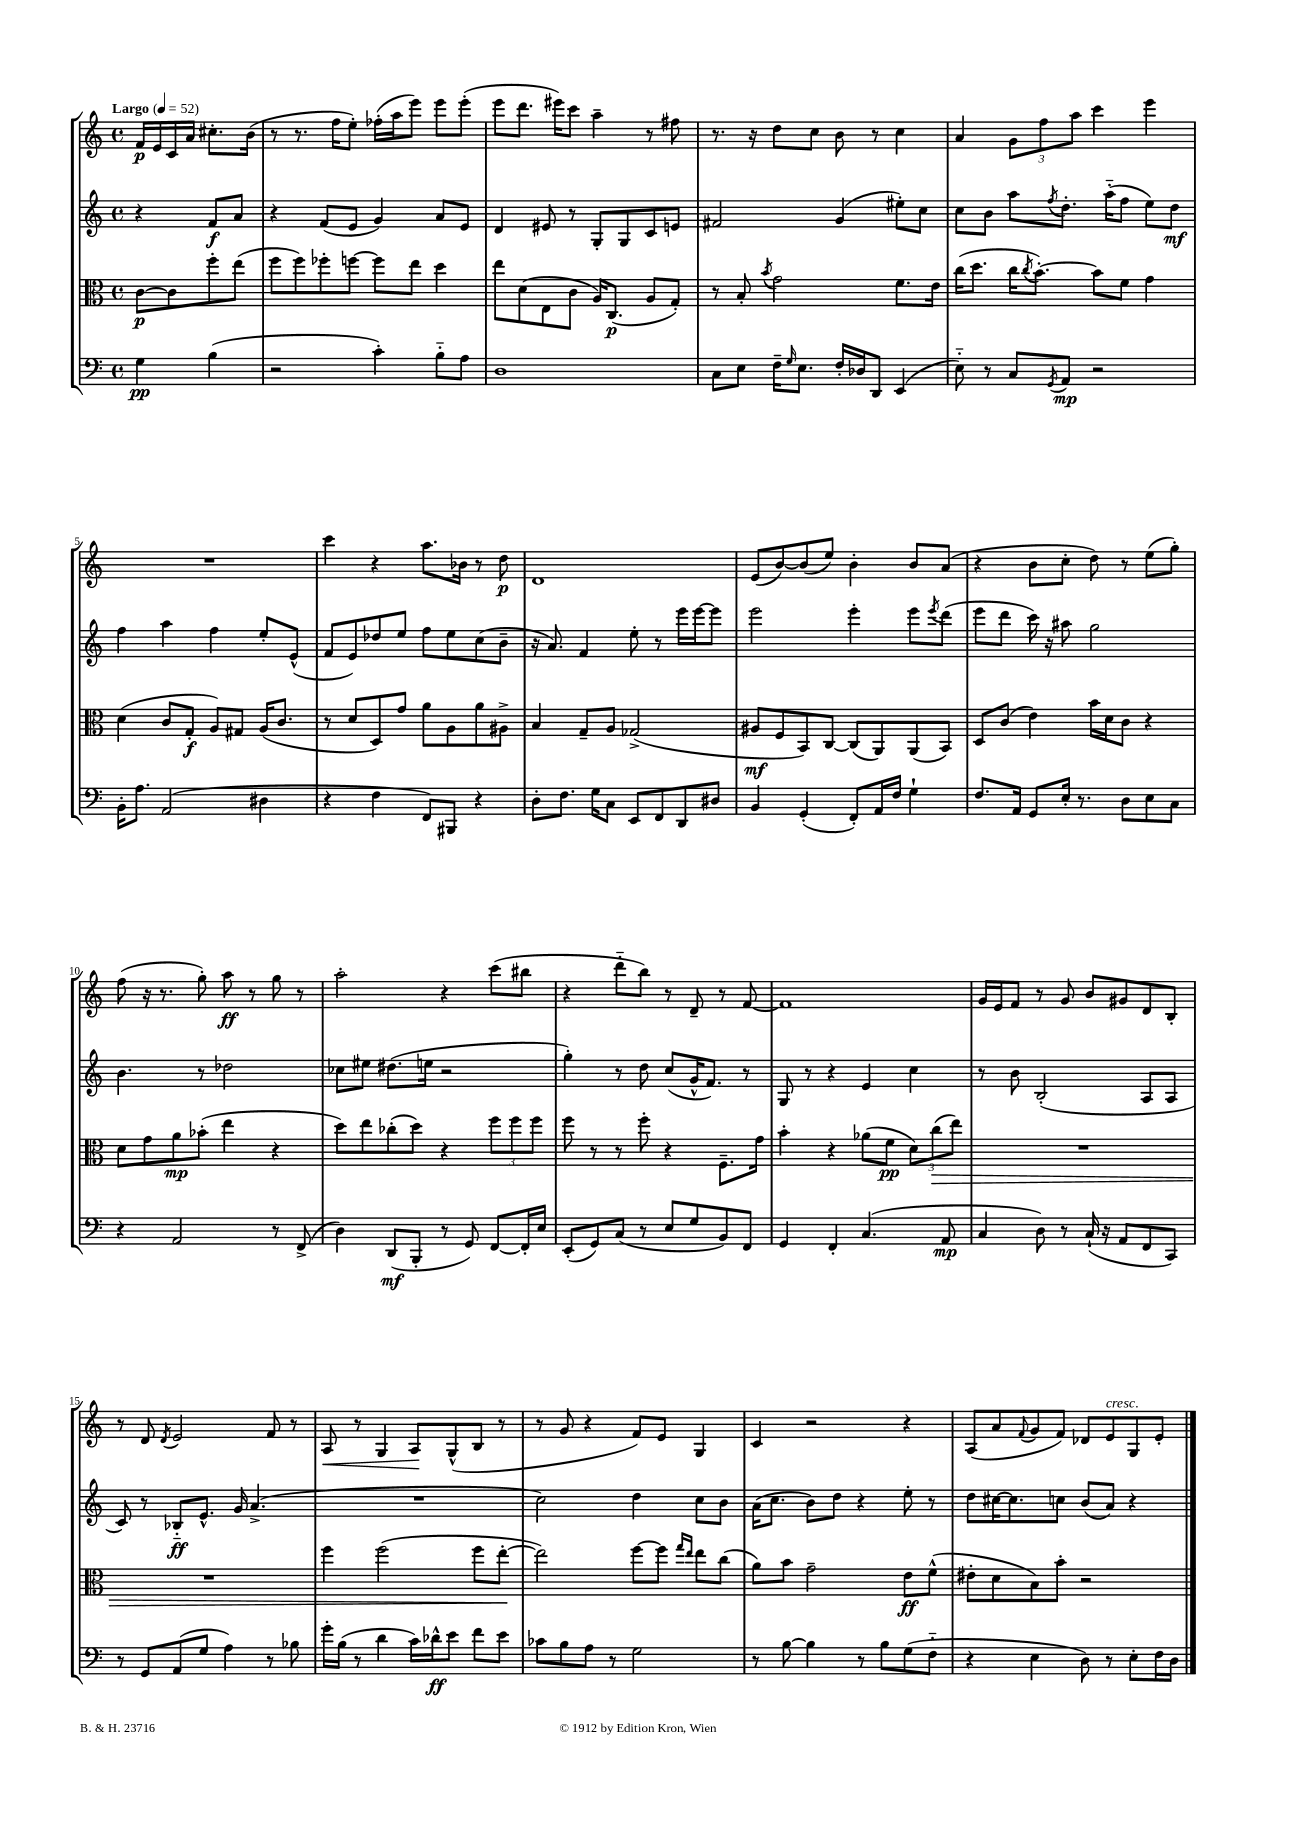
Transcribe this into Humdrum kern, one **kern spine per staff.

**kern	**kern	**kern	**kern
*staff4	*staff3	*staff2	*staff1
*clefF4	*clefC3	*clefG2	*clefG2
*k[]	*k[]	*k[]	*k[]
*M4/4	*M4/4	*M4/4	*M4/4
*met(c)	*met(c)	*met(c)	*met(c)
*MM52	*MM52	*MM52	*MM52
4G\	[8c\L	4r	16f/LL
.	.	.	16e/
.	8c\]	.	16c/
.	.	.	16a/JJ
(4B\	8ff'\	8f/L	8.cc#'\L
.	(8ee\J	8a/J	.
.	.	.	(16b\Jk
=	=	=	=
2r	8ff\L	4r	8r
.	8ff\)	.	8.r
.	8ff-'\	(8f/L	.
.	.	.	16ff\LK
.	[8ff\J	8e/J	8ee'\J)
4c'\)	8ff\]L	4g/)	(16ff-'\LL
.	.	.	16aa\J
.	8ee\J	.	8eee\J)
8B'~\L	4dd\	8a/L	8eee\L
8A\J	.	8e/J	(8eee'\J
=	=	=	=
1D	8ee\L	4d/	8eee\L
.	(8d\	.	8.ddd\J
.	8E\	8e#/	.
.	.	.	16eee#\LK)
.	8c\J	8r	8ccc\J
.	16A/LK)	8G'/L	4aa~\
.	(8.C/J	.	.
.	.	8G/	.
.	8A/L	8c/	8r
.	8G'/J)	8e/J	8ff#\
=	=	=	=
8C\L	8r	2f#/	8.r
8E\J	8B'/	.	.
.	.	.	16r
.	8qb/	.	.
16F~\LK	2g\	.	8dd\L
16qqG/	.	.	.
8.E\J	.	.	.
.	.	.	8cc\J
16F'/LL	.	(4g/	8b\
16D-/J	.	.	.
8DD/J	.	.	8r
(4EE/	8.f\L	8ee#'\L)	4cc\
.	.	8cc\J	.
.	16e\Jk	.	.
=	=	=	=
8E'~\)	(16cc\LK	8cc\L	4a/
.	8.dd\J	.	.
8r	.	8b\J	.
8C/L	16cc\LK	8aa\L	12g\L
.	8qcc/	.	.
.	[8.b'\J)	.	.
.	.	.	12ff\
8qGG/	.	8qff/	.
8AA/J	.	8.dd'\J	.
.	.	.	12aa\J
2r	8b\]L	.	4ccc\
.	.	(16aa'~\LK	.
.	8f\J	8ff\J	.
.	4g\	8ee\L)	4eee\
.	.	8dd\J	.
=	=	=	=
16BB'\LK	(4d\	4ff\	1r
8.A\J	.	.	.
(2AA/	8c/L	4aa\	.
.	8G'/J	.	.
.	8A/L)	4ff\	.
.	8G#/J	.	.
4D#\	(16A/LK	8ee'/L	.
.	8.c/J	.	.
.	.	(8e^^/J	.
=	=	=	=
4r	8r	8f/L	4ccc\
.	8d/L	8e/)	.
4F\	8D/)	8dd-/	4r
.	8g/J	8ee/J	.
8FF/L)	8a\L	8ff\L	8.aa\L
8BBB#/J	8A\	8ee\	.
.	.	.	16b-\Jk
4r	8a\	(8cc\	8r
.	8A#^\J	8b~\J	8dd\
=	=	=	=
8D'\L	4B/	16r	1d
.	.	8.a/)	.
8.F\J	.	.	.
.	8G~/L	4f/	.
16G\LK	.	.	.
8C\J	8A/J	.	.
8EE/L	(2G-^/	8ee'\	.
8FF/	.	8r	.
8DD/	.	16eee\LL	.
.	.	[16eee\J	.
8D#/J	.	8eee\]J	.
=	=	=	=
4BB/	8A#/L	2eee\	(8e/L
.	8F/	.	[8b/)
(4GG'/	8BB/)	.	(8b/]
.	[8C/J	.	8ee/J)
8FF'/L)	(8C/]L	4eee'\	4b'\
16AA/L	8AA/)	.	.
16F/JJ	.	.	.
4G`\	(8AA/	8eee\L	8b/L
.	.	8qeee/	.
.	8BB/J)	(8ddd\J	(8a/J
=	=	=	=
8.F/L	8D/L	8eee\L	4r
.	(8c/J	8ddd\J	.
16AA/Jk	.	.	.
8GG/L	4e\)	16ccc\)	8b\L
.	.	16r	.
16E'/Jk	.	8aa#\	8cc'\J
8.r	.	.	.
.	16b\LL	2gg\	8dd\)
.	16d\J	.	.
8D\L	8c\J	.	8r
8E\	4r	.	(8ee\L
8C\J	.	.	8gg'\J)
=	=	=	=
4r	8d\L	4.b\	(8ff\
.	8g\	.	16r
.	.	.	8.r
2AA/	8a\	.	.
.	(8b-'\J	8r	8gg'\)
.	4ee\	2dd-\	8aa\
.	.	.	8r
8r	4r	.	8gg\
(8FF^/	.	.	8r
=	=	=	=
4D\)	8dd\L)	8cc-\L	2aa'\
.	8ee\	8ee#\J	.
(8DD/L	(8cc-'\	(8.dd#\L	.
8BBB'/J	8dd\J)	.	.
.	.	16ee\Jk	.
8r	4r	2r	4r
8GG/)	.	.	.
[8FF/L	12ff\L	.	(8ccc\L
.	12ff\	.	.
16FF'/]L	.	.	8bb#\J
.	12ff\J	.	.
16E/JJ	.	.	.
=	=	=	=
(8EE'/L	8ff\	4gg'\)	4r
8GG/)	8r	.	.
(8C/J	8r	8r	8ddd'~\L
8r	8ff'\	8dd\	8bb\J)
8E/L	4r	(8cc/L	8r
8G/	.	16g^^/K	8d~/
.	.	8.f/J)	.
8BB/)	8.F~\L	.	8r
8FF/J	.	8r	[8f/
.	16g\Jk	.	.
=	=	=	=
4GG/	4b'\	8G/	1f]
.	.	8r	.
4FF'/	4r	4r	.
(4.C/	(8a-\L	4e/	.
.	8f\J	.	.
.	12d\L)	4cc\	.
.	(12cc\	.	.
8AA/	.	.	.
.	12ee\J)	.	.
=	=	=	=
4C/	1r	8r	16g/LL
.	.	.	16e/J
.	.	8b\	8f/J
8D\)	.	(2B'/	8r
8r	.	.	8g/
(16C`/	.	.	8b/L
16r	.	.	.
8AA/L	.	.	8g#/
8FF/	.	8A/L	8d/
8CC/J)	.	8A/J	8B'/J
=	=	=	=
8r	1r	8c/)	8r
8GG/L	.	8r	8d/
.	.	.	8qd/
(8AA/	.	8B-'~/L	2e/
8G/J	.	8.e^^/J	.
4A\)	.	.	.
.	.	16g/	.
.	.	(4.a^/	.
8r	.	.	8f/
8B-\	.	.	8r
=	=	=	=
16g'\LL	4ff\	1r	8A/
(16B\JJ	.	.	.
8r	.	.	8r
4d\	(2ff\	.	4G/
16c\LL)	.	.	8A/L
16d-^^\J	.	.	.
8e\J	.	.	(8G^^/
8f\L	8ff\L	.	8B/J
8e\J	[8ee'\J	.	8r
=	=	=	=
8c-\L	2ee\])	2cc\)	8r
8B\	.	.	8g/
8A\J	.	.	4r
8r	.	.	.
2G\	[8ff\L	4dd\	8f/L)
.	8ff\]J	.	8e/J
.	16qqgg/LL	.	.
.	16qqee/JJ	.	.
.	8ee\L	8cc\L	4G/
.	(8cc\J	8b\J	.
=	=	=	=
8r	8a\L)	(16a\LK	4c/
.	.	8.cc\J	.
[8B\	8b\J	.	.
4B\]	2g~\	8b\L)	2r
.	.	8dd\J	.
8r	.	4r	.
8B\L	.	.	.
(8G\	8e\L	8ee'\	4r
8F'~\J	(8f^^\J	8r	.
=	=	=	=
4r	8e#'\L	8dd\L	(8A/L
.	8d\	[16cc#\K	8a/
.	.	8.cc#\]	.
.	.	.	8qqf/
4E\	8B\)	.	8g/
.	8b'\J	8cc\J	8f/J)
8D\)	2r	(8b/L	8d-/L
8r	.	8a/J)	8e/
8E'\L	.	4r	8G/
16F\L	.	.	8e'/J
16D\JJ	.	.	.
==	==	==	==
*-	*-	*-	*-
